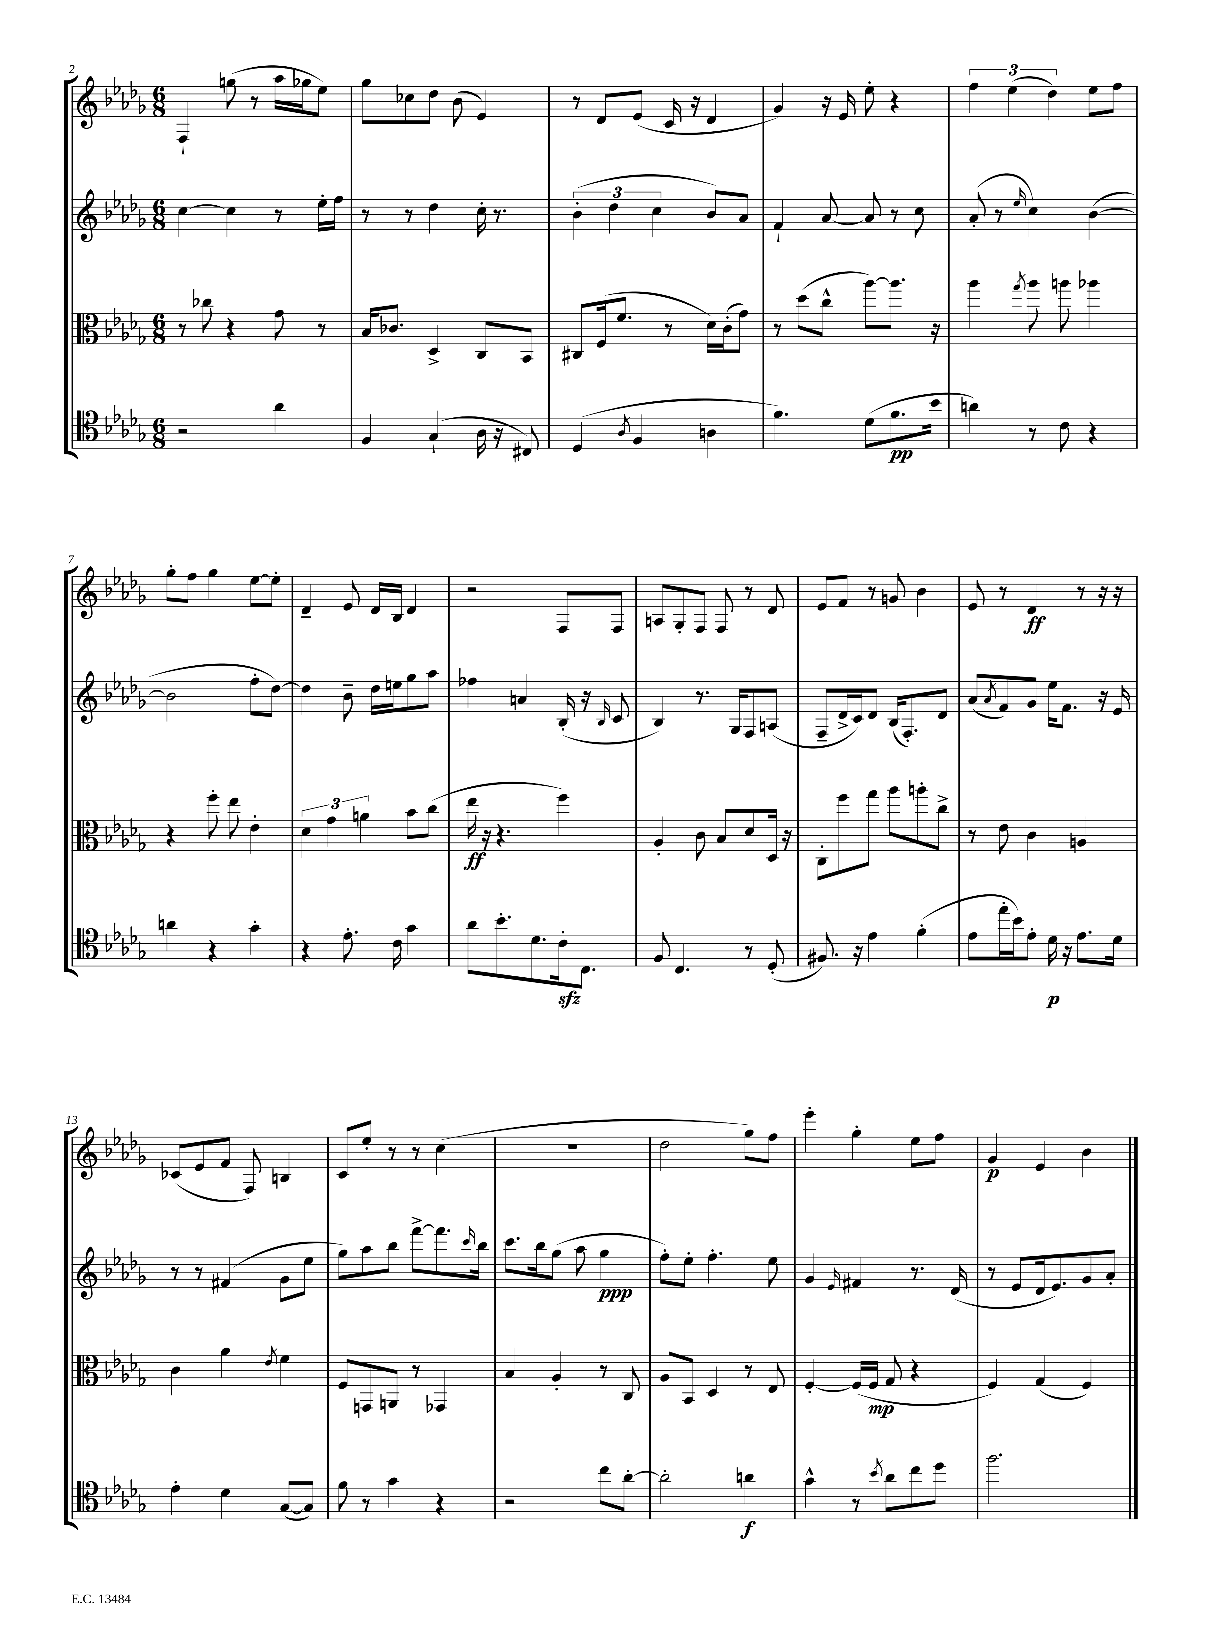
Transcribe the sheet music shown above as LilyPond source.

<<
\new StaffGroup <<
\new Staff = "s0" {
    \clef treble \key des \major \numericTimeSignature \time 6/8
    f4-! g''8( r8 aes''16 ges''16 ees''8) |
    ges''8 ces''8 des''8 bes'8( ees'4) |
    r8 des'8 ees'8( c'16 r16 des'4 |
    ges'4) r16 ees'16 ees''8-. r4 |
    \tuplet 3/2 { f''4 ees''4( des''4) } ees''8 f''8 |
    ges''8-. f''8 ges''4 ees''8~ ees''8-. |
    des'4-- ees'8 des'16 bes16 des'4 |
    r2 f8 f8 |
    a8 ges8-. f8 f8 r8 des'8 |
    ees'8 f'8 r8 g'8 bes'4 |
    ees'8 r8 des'4\ff r8 r16 r16 |
    ces'8( ees'8 f'8 f8) b4 |
    c'8 ees''8-. r8 r8 c''4( |
    R2. |
    des''2 ges''8) f''8 |
    ees'''4-. ges''4-. ees''8 f''8 |
    ges'4\p ees'4 bes'4 \bar "|." |
}
\new Staff = "s1" {
    \clef treble \key des \major \numericTimeSignature \time 6/8
    c''4~ c''4 r8 ees''16-. f''16 |
    r8 r8 des''4 c''16-. r8. |
    \tuplet 3/2 { bes'4-.( des''4 c''4 } bes'8) aes'8 |
    f'4-! aes'8~ aes'8 r8 c''8 |
    aes'8-.( r8 \grace { ees''16 } c''4) bes'4~( |
    bes'2 f''8-. des''8~) |
    des''4 bes'8-- des''16 e''16 ges''8 aes''8 |
    fes''4 a'4 bes16-.( r16 \grace { bes16 } c'8 |
    bes4) r8. ges16 f8 a8( |
    f8-- des'16-> c'16) des'8 bes16( f8.-.) des'8 |
    aes'8( \acciaccatura { aes'8 } f'8) ges'8 ees''16 f'8. r16 ees'16 |
    r8 r8 fis'4( ges'8 ees''8 |
    ges''8) aes''8 bes''8 f'''8~-> f'''8. \grace { c'''16 } bes''16 |
    c'''8. bes''16 ges''8( aes''8 ges''4\ppp |
    f''8-.) ees''8-. f''4.-. ees''8 |
    ges'4 \grace { ees'16 } fis'4 r8. des'16( |
    r8 ees'8 des'16 ees'8.) ges'8 aes'8-. \bar "|." |
}
\new Staff = "s2" {
    \clef alto \key des \major \numericTimeSignature \time 6/8
    r8 ces''8 r4 ges'8 r8 |
    bes16 ces'8. des4-> c8 bes,8 |
    cis8 f16( f'8. r8 des'16) c'16-.( ges'8) |
    r8 des''8( c''8-^ aes''8~) aes''8. r16 |
    aes''4 \acciaccatura { ges''8 } aes''8 a''8 aes''4 |
    r4 f''8-. ees''8 ees'4-. |
    \tuplet 3/2 { des'4 ges'4 a'4 } bes'8 c''8( |
    ees''16\ff r16 r4. f''4) |
    aes4-. c'8 bes8 des'8 des16 r16 |
    c8-. f''8 ges''8 aes''8 a''8-. c''8-> |
    r8 ees'8 c'4 a4 |
    c'4 aes'4 \acciaccatura { ees'8 } f'4 |
    f8 g,8 a,8 r8 ges,4 |
    bes4 aes4-. r8 c8 |
    aes8 bes,8 des4 r8 ees8 |
    f4~-. f16( f16\mp ges8 r4 |
    f4) ges4( f4) \bar "|." |
}
\new Staff = "s3" {
    \clef tenor \key des \major \numericTimeSignature \time 6/8
    r2 aes'4 |
    f4 ges4-!( aes16 r16 cis8) |
    des4( \acciaccatura { aes8 } f4 a4 |
    f'4.) des'8( f'8.\pp bes'16 |
    a'4) r8 c'8 r4 |
    a'4 r4 ges'4-. |
    r4 ees'8.-. c'16 ges'4 |
    aes'8 bes'8.-. des'8. c'16-.\sfz c8. |
    f8 c4. r8 des8-.( |
    fis8.) r16 ees'4 f'4-.( |
    ees'8 ees''16-. bes'16) ees'8-. des'16\p r16 ees'8. des'16 |
    ees'4-. des'4 ges8~( ges8) |
    f'8 r8 ges'4 r4 |
    r2 c''8 aes'8~-. |
    aes'2-. a'4\f |
    ges'4-^ r8 \acciaccatura { bes'8 } aes'8 c''8 des''8 |
    f''2. \bar "|." |
}
>>
>>
\layout { \context { \Score currentBarNumber = #2 } }
